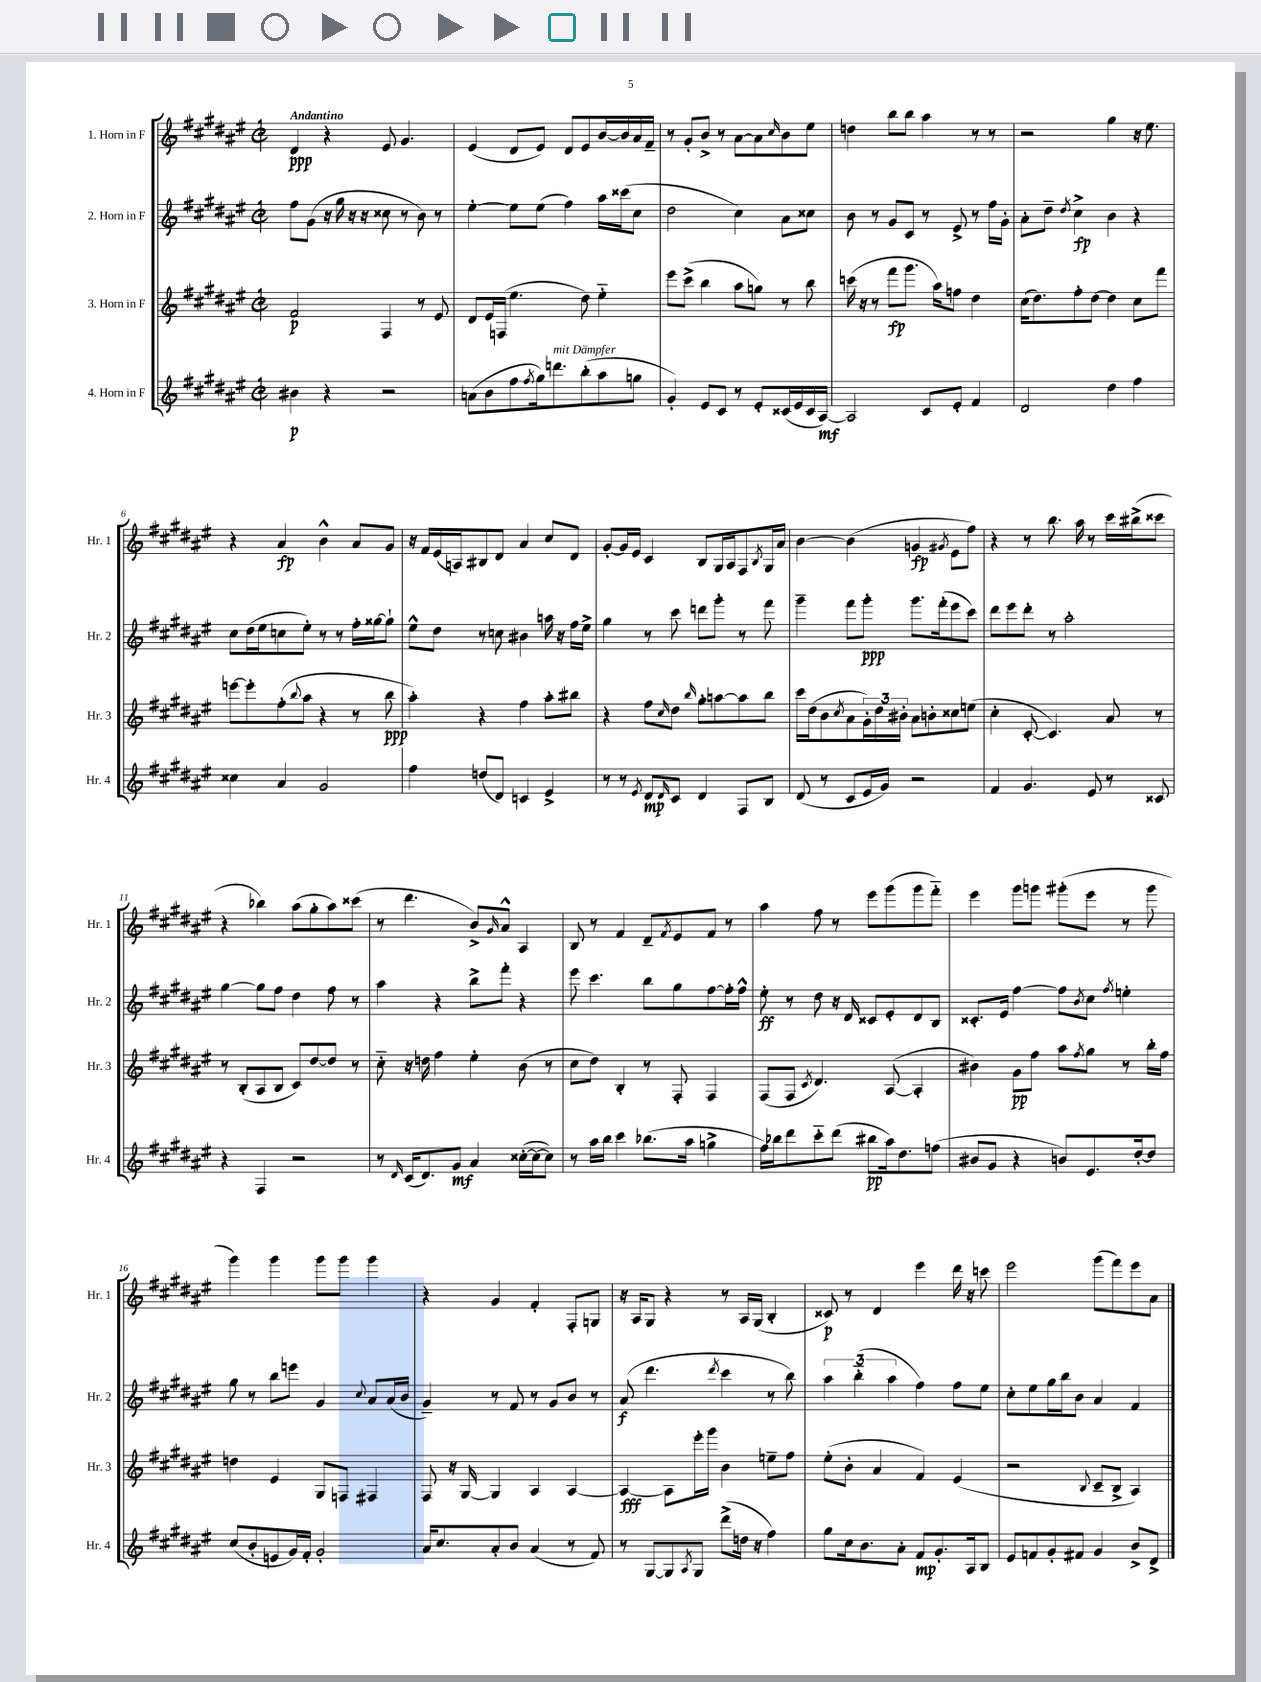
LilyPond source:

<<
\new StaffGroup <<
\new Staff = "s0" \with { instrumentName = "1. Horn in F" shortInstrumentName = "Hr. 1" } {
    \clef treble \key fis \major \defaultTimeSignature \time 2/2 \tempo "Andantino"
    dis'4\ppp r4 eis'8 gis'4. |
    eis'4( dis'8 eis'8) dis'8 eis'8 b'16~ b'16 ais'16 fis'16-- |
    r8 gis'8-. b'8-> r8 ais'8~ ais'8 \grace { cis''16 } b'8 eis''8 |
    d''4 b''8 b''8 ais''4 r8 r8 |
    r2 gis''4 r16 eis''8. |
    r4 ais'4\fp b'4-^ ais'8 gis'8 |
    r16 fis'16 eis'16( a16) bis8 dis'8 ais'4 cis''8 dis'8 |
    gis'8~-. gis'16 eis'16 cis'4 b8 gis16 ais16 fis8 \acciaccatura { b8 } gis16 ais'16 |
    b'4~ b'4( g'4\fp \acciaccatura { gis'8 } eis'8 fis''8) |
    r4 r8 b''8. ais''16 r8 cis'''16 bis''16->( cisis'''8 |
    r4 bes''4) ais''8( gis''8-. ais''8) cisis'''8( |
    r8 dis'''4. b'8->) \grace { gis'16 } ais'8-^ ais4 |
    b8 r8 fis'4 dis'8-- \acciaccatura { fis'8 } eis'8 fis'8 r8 |
    ais''4 fis''8 r8 eis'''8 gis'''8( gis'''8 fis'''8-_) |
    eis'''4 gis'''8 g'''8 gis'''8-.( eis'''8 r8 gis'''8 |
    gis'''4) gis'''4 gis'''8 gis'''8 gis'''4 |
    r4 gis'4 fis'4-. fis8-. g8 |
    r16 ais16 gis8 r4 r8 ais16 gis16( b4-. |
    cisis'8\p) r8 dis'4 eis'''4 dis'''16 r16 c'''8 |
    eis'''2 gis'''8( fis'''8) eis'''8 ais'8 \bar "|." |
}
\new Staff = "s1" \with { instrumentName = "2. Horn in F" shortInstrumentName = "Hr. 2" } {
    \clef treble \key fis \major \defaultTimeSignature \time 2/2
    fis''8 gis'8( r16 gis''16 r16 r16 cisis''8 r8 b'8) r8 |
    eis''4~-. eis''8 eis''8( fis''4) ais''16 cisis'''16( cis''8 |
    dis''2 cis''4) ais'8 cisis''8 |
    b'8 r8 gis'8 cis'8 r8 eis'8-> r8 fis''16 gis'16-. |
    ais'8-. dis''8-- \acciaccatura { dis''8 } cis''4->\fp b'4 r4 |
    cis''8 dis''16( eis''16 c''8 eis''8-.) r8 r8 fis''16-. gisis''16~ gisis''8-! |
    eis''8-^ dis''8 r8 c''8 bis'4 a''16 r16 fis''16 eis''16-> |
    gis''4 r8 cis'''8 d'''8 gis'''8-. r8 fis'''8 |
    gis'''4-- fis'''8 gis'''8-.\ppp gis'''8. fis'''16-.( eis'''8 cis'''8) |
    dis'''8 eis'''8 dis'''8-. r8 ais''2-. |
    gis''4~ gis''8 fis''8 dis''4 fis''8 r8 |
    ais''4 r4 b''8-> fis'''8-. r4 |
    eis'''8 cis'''4. b''8 gis''8 fis''8~ fis''16-. fis''16-^ |
    eis''8-.\ff r8 dis''8 r16 dis'16 cisis'8 eis'8-. dis'8 b8 |
    cisis'8.-. eis'16 fis''4~ fis''8 \acciaccatura { b'8 } cis''8 \acciaccatura { fis''8 } e''4-. |
    gis''8 r8 b''8 e'''8 gis'4 \appoggiatura { cis''8 } ais'8 ais'16( b'16 |
    gis'4--) r8 fis'8 r8 gis'8 b'8 r8 |
    ais'8\f( dis'''4. \acciaccatura { dis'''8 } cis'''4 r8 b''8) |
    \tuplet 3/2 { ais''4 b''4-_( ais''4 } fis''4) fis''8 eis''8 |
    cis''8-. eis''8 gis''16 b''16 b'8 ais'4 fis'4 \bar "|." |
}
\new Staff = "s2" \with { instrumentName = "3. Horn in F" shortInstrumentName = "Hr. 3" } {
    \clef treble \key fis \major \defaultTimeSignature \time 2/2
    fis'2\p fis4 r8 eis'8 |
    dis'8 eis'16 f16( eis''4. dis''8) eis''4-_ |
    eis'''8 cis'''8->( b''4 ais''8 g''8) r8 b''8 |
    c'''16( r16 r8 fis'''8\fp gis'''8. ais''16) f''8 dis''4 |
    cis''16( dis''8.) fis''8-. dis''8~ dis''4 cis''8 fis'''8 |
    e'''8~ e'''8-. fis''8-.( \appoggiatura { b''8 } ais''8 r4 r8 b''8\ppp |
    ais''4-.) r4 fis''4 ais''8-. bis''8 |
    r4 fis''8 \grace { cis''16 } dis''8 \grace { b''16 } gis''8-. a''8~ a''8 b''8 |
    cis'''16 dis''16( b'8 \acciaccatura { cis''8 } ais'8 \tuplet 3/2 { gis'16-.) dis''16 bis'16-. } ais'8 b'8-. cisis''8 e''8( |
    cis''4-. cis'8~-. cis'4.) ais'8 r8 |
    r8 b8-.( ais8 b8 cis'8) dis''8~ dis''8 r8 |
    cis''8-_ r16 d''16 fis''4 eis''4-. b'8( r8 |
    cis''8 dis''8) b4-. r8 fis8-. fis4 |
    fis8( fis8 \acciaccatura { cis'8 } dis'4.) ais8~( ais4-. |
    bis'4) gis'8\pp fis''8 ais''8 \acciaccatura { fis''8 } gis''8 r8 b''16-. fis''16 |
    d''4 eis'4 gis8 f8 fis4 |
    fis8 r16 gis16~ gis4 ais4 ais4~ |
    ais4~\fff ais8 eis'''16-. gis'''16 b'4 e''8-- fis''8 |
    eis''8-.( b'8-. ais'4 fis'4) eis'4( |
    r2 \appoggiatura { b8 } cis'8-- b8-> ais4) \bar "|." |
}
\new Staff = "s3" \with { instrumentName = "4. Horn in F" shortInstrumentName = "Hr. 4" } {
    \clef treble \key fis \major \defaultTimeSignature \time 2/2
    bis'4\p r4 r2 |
    a'8( b'8 fis''8 \acciaccatura { fis''8 } gis''16) d'''8.^\markup { \italic "mit Dämpfer" } b''8-.( ais''8 g''8 |
    gis'4-.) eis'8 cis'8 r8 eis'8-. cisis'16( eis'16 cisis'16 ais16~\mf) |
    ais2 cis'8 eis'8-. fis'4 |
    dis'2 dis''4 fis''4 |
    cisis''4 ais'4 gis'2 |
    fis''4 d''8( dis'8) c'4 eis'4-> |
    r8 r8 \acciaccatura { eis'8 } dis'8\mp \grace { dis'16 } cis'8 dis'4 fis8 b8 |
    dis'8( r8 cis'8 eis'16 gis'16) r2 |
    fis'4 gis'4. eis'8 r8 cisis'8 |
    r4 fis4 r2 |
    r8 \grace { dis'16 } cis'16( dis'8.) gis'8\mf ais'4 cisis''16~-.( cisis''16~ cisis''8) |
    r8 ais''16 b''16 cis'''4 bes''8.( ais''16 g''4-> |
    fis''16) bes''16 dis'''8 cis'''8-_ dis'''8( bis''8\pp ais''16) dis''8. f''8( |
    bis'8 gis'8 r4 b'8) eis'8. dis''16~-. dis''8 |
    cis''8( b'8-. e'8 gis'16) fis'16-. gis'2-. |
    ais'16 cis''8. ais'8-. b'8 ais'4( r8 fis'8) |
    r8 gis8~ gis8 \acciaccatura { ais8 } gis8 dis'''8->( d''16 r16 fis''4) |
    gis''8 cis''16 b'8. ais'8-. fis'8\mp gis'8.-. ais16 b8 |
    eis'8 f'8 gis'8-. fis'8 gis'4 b'8-> dis'8-> \bar "|." |
}
>>
>>
